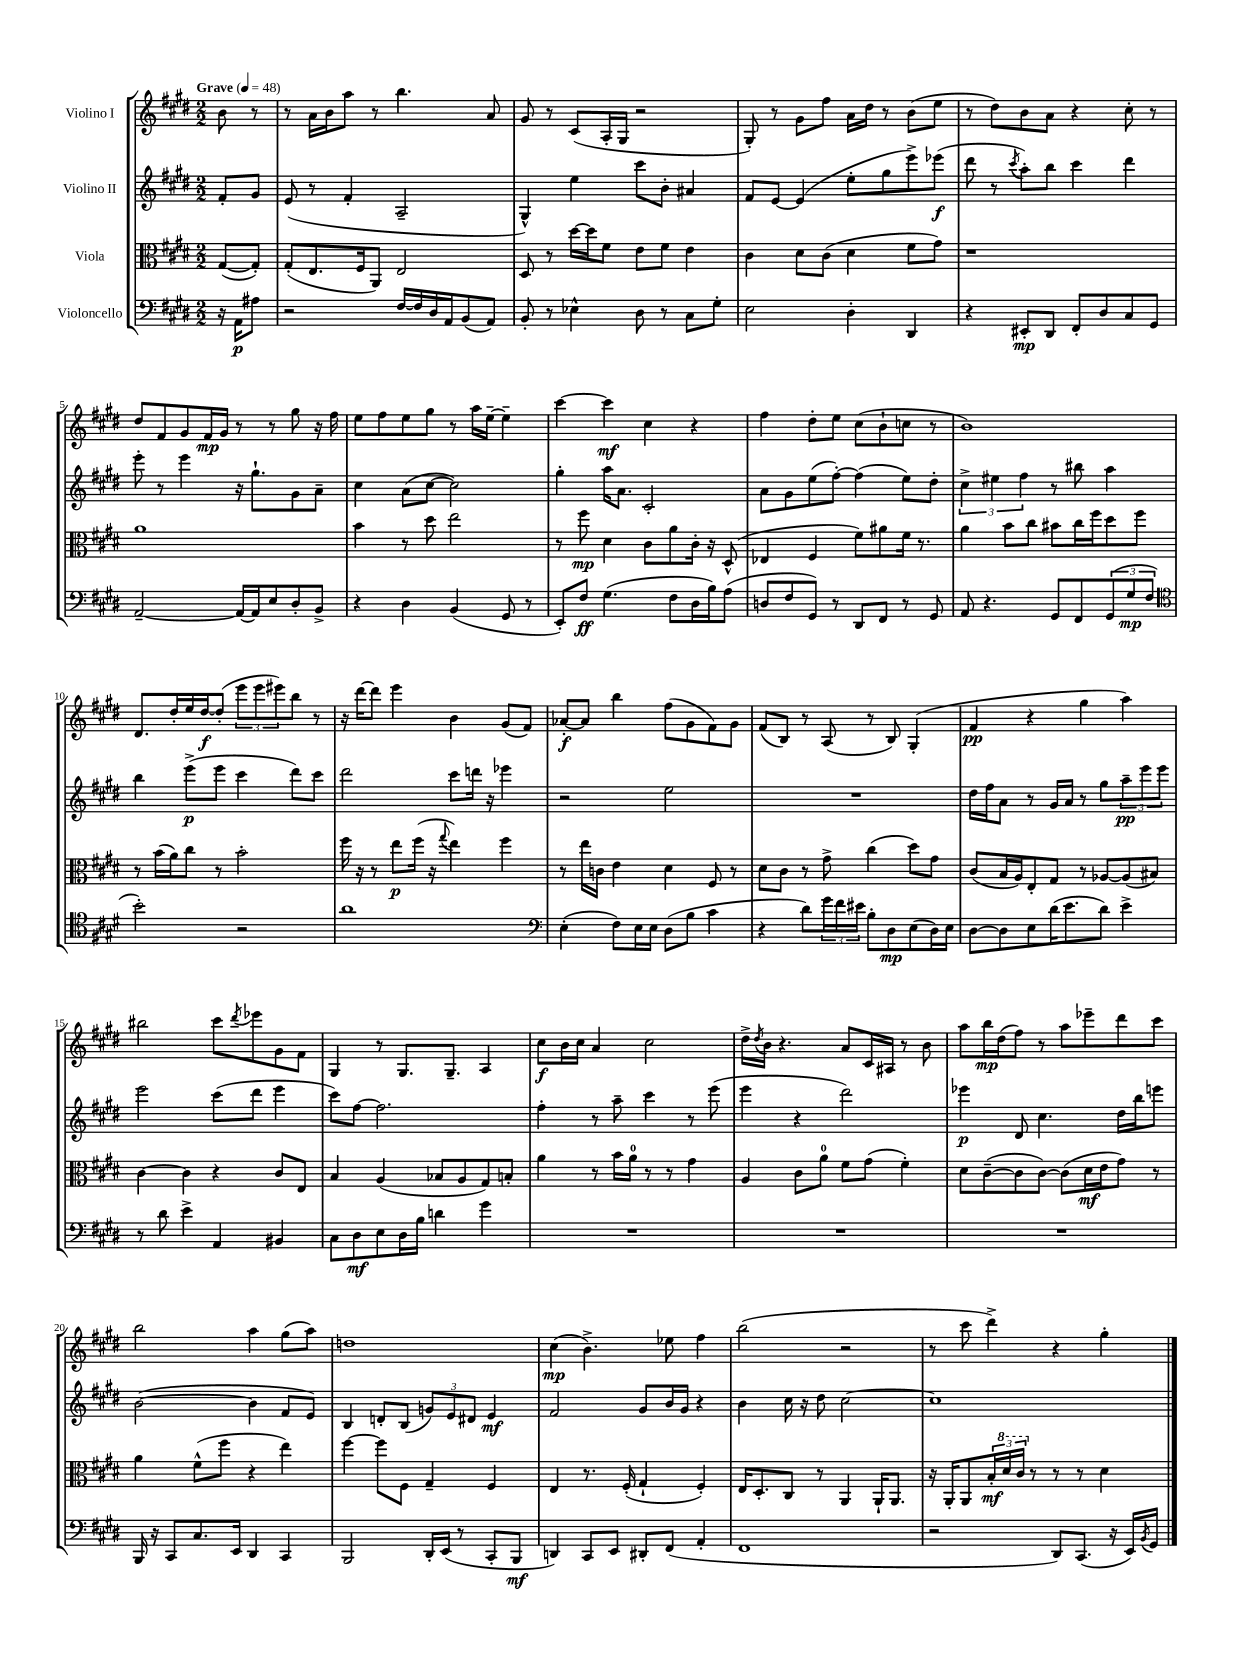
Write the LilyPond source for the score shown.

<<
\new StaffGroup <<
\new Staff = "s0" \with { instrumentName = "Violino I" } {
    \clef treble \key e \major \numericTimeSignature \time 2/2 \partial 4 \tempo "Grave" 4 = 48
    b'8 r8 |
    r8 a'16 b'16 a''8 r8 b''4. a'8 |
    gis'8 r8 cis'8( a16-. gis16 r2 |
    gis8-.) r8 gis'8 fis''8 a'16 dis''16 r8 b'8( e''8 |
    r8 dis''8) b'8 a'8 r4 cis''8-. r8 |
    dis''8 fis'8 gis'8 fis'16\mp gis'16 r8 r8 gis''8 r16 fis''16 |
    e''8 fis''8 e''8 gis''8 r8 a''16 e''16~-- e''4-- |
    cis'''4~ cis'''4\mf cis''4 r4 |
    fis''4 dis''8-. e''8 cis''8( b'8-! c''8 r8 |
    b'1) |
    dis'8. dis''16-. e''16 dis''16~\f dis''8-.( \tuplet 3/2 { e'''8 e'''8 eis'''8) } b''8 r8 |
    r16 dis'''16~ dis'''8 e'''4 b'4 gis'8( fis'8) |
    aes'8~-.\f aes'8 b''4 fis''8( gis'8 fis'8) gis'8 |
    fis'8( b8) r8 a8( r8 b8) gis4-.( |
    fis'4\pp r4 gis''4 a''4) |
    bis''2 cis'''8 \acciaccatura { dis'''8 } ees'''8 gis'8 fis'8 |
    gis4 r8 gis8. gis8.-- a4 |
    cis''8\f b'16 cis''16 a'4 cis''2 |
    dis''16-> \acciaccatura { dis''8 } b'16 r4. a'8 cis'16 ais16 r8 b'8 |
    a''8 b''16\mp dis''16( fis''8) r8 a''8 ees'''8-- dis'''8 cis'''8 |
    b''2 a''4 gis''8( a''8) |
    d''1 |
    cis''4\mp( b'4.->) ees''8 fis''4 |
    b''2( r2 |
    r8 cis'''8 dis'''4->) r4 gis''4-. \bar "|." |
}
\new Staff = "s1" \with { instrumentName = "Violino II" } {
    \clef treble \key e \major \numericTimeSignature \time 2/2 \partial 4
    fis'8-. gis'8 |
    e'8( r8 fis'4-. a2-- |
    gis4-^) e''4 cis'''8 b'8-. ais'4 |
    fis'8 e'8~ e'4( e''8-. gis''8 e'''8->) ees'''8\f( |
    dis'''8 r8 \acciaccatura { cis'''8 } a''8-.) b''8 cis'''4 dis'''4 |
    e'''8-. r8 e'''4 r16 gis''8.-! gis'8 a'8-- |
    cis''4 a'8( cis''8~ cis''2) |
    gis''4-. a''16 a'8. cis'2-. |
    a'8 gis'8 e''8( fis''8~-.) fis''4( e''8) dis''8-. |
    \tuplet 3/2 { cis''4-> eis''4 fis''4 } r8 bis''8 a''4 |
    b''4 e'''8->\p( e'''8 cis'''4 dis'''8) cis'''8 |
    dis'''2 cis'''8 d'''16 r16 ees'''4 |
    r2 e''2 |
    R1 |
    dis''16 fis''16 a'8 r8 gis'16 a'16 r8 gis''8 \tuplet 3/2 { a''8--\pp e'''8 e'''8 } |
    e'''2 cis'''8( dis'''8 e'''4 |
    cis'''8) fis''8~ fis''2. |
    fis''4-. r8 a''8-- cis'''4 r8 e'''8( |
    e'''4 r4 dis'''2) |
    ees'''4\p dis'8 cis''4. dis''16 b''16 e'''8 |
    b'2~( b'4 fis'8 e'8) |
    b4 d'8-. b8( \tuplet 3/2 { g'8) e'8 dis'8 } e'4\mf |
    fis'2 gis'8 b'16 gis'16 r4 |
    b'4 cis''16 r16 dis''8 cis''2~ |
    cis''1 \bar "|." |
}
\new Staff = "s2" \with { instrumentName = "Viola" } {
    \clef alto \key e \major \numericTimeSignature \time 2/2 \partial 4
    gis8~( gis8-.) |
    gis8-.( e8. fis16 a,8) e2 |
    dis8 r8 dis''16~ dis''16 fis'8 e'8 fis'8 e'4 |
    cis'4 dis'8 cis'8( dis'4 fis'8 gis'8) |
    r1 |
    a'1 |
    b'4 r8 dis''8 e''2 |
    r8 fis''8\mp dis'4 cis'8 a'8 cis'16-. r16 dis8-^( |
    ees4 fis4 fis'8) ais'8 fis'16 r8. |
    a'4 b'8 cis''8 bis'8 cis''16 fis''16 dis''8 fis''8 |
    r8 b'16( a'16) cis''8 r8 b'2-. |
    fis''16 r16 r8 e''8\p fis''16( r16 \appoggiatura { gis''8 } e''4) fis''4 |
    r8 e''16 c'16 e'4 dis'4 fis8 r8 |
    dis'8 cis'8 r8 gis'8-> cis''4( dis''8) gis'8 |
    cis'8( b16 a16) e8-. gis8 r8 aes8~ aes8( bis8) |
    cis'4~ cis'4 r4 cis'8 e8 |
    b4 a4( bes8 a8 gis8) b8-. |
    a'4 r8 b'16 a'16-0 r8 r8 gis'4 |
    a4 cis'8 a'8-0 fis'8 gis'8( fis'4-.) |
    dis'8 cis'8~--( cis'8 cis'8~) cis'8( dis'16\mf e'16 gis'8) r8 |
    a'4 fis'8-^( fis''8 r4 e''4) |
    fis''4~ fis''8 fis8 gis4-- fis4 |
    e4 r8. fis16-.( gis4-! fis4-.) |
    e16 dis8.-. cis8 r8 a,4 a,16-! a,8. |
    r16 a,16-. a,8 \tuplet 3/2 { b16-.\mf \ottava #1 dis''16 cis''16 \ottava #0 } r8 r8 r8 dis'4 \bar "|." |
}
\new Staff = "s3" \with { instrumentName = "Violoncello" } {
    \clef bass \key e \major \numericTimeSignature \time 2/2 \partial 4
    r16 a,16\p ais8 |
    r2 fis16~ fis16 dis16 a,16 b,8( a,8) |
    b,8-. r8 ees4-^ dis8 r8 cis8 gis8-. |
    e2 dis4-. dis,4 |
    r4 eis,8-.\mp dis,8 fis,8-. dis8 cis8 gis,8 |
    a,2~-- a,16~ a,16 e8 dis8-. b,8-> |
    r4 dis4 b,4( gis,8 r8 |
    e,8-.) fis8\ff gis4.( fis8 dis16 b16) a8( |
    d8 fis8 gis,8) r8 dis,8 fis,8 r8 gis,8 |
    a,8 r4. gis,8 fis,8 \tuplet 3/2 { gis,8( gis8\mp fis8 } |
    \clef tenor b'2-.) r2 |
    a'1 |
    \clef bass e4-.( fis8) e16 e16 dis8( b8 cis'4 |
    r4 dis'8) \tuplet 3/2 { gis'16 fis'16 eis'16 } b8-. dis8\mp e8( dis16) e16 |
    dis8~ dis8 e8 dis'16( e'8. dis'8) e'4-> |
    r8 dis'8 e'4-> a,4 bis,4 |
    cis8 dis8\mf e8 dis16 b16 d'4 gis'4 |
    R1 |
    R1 |
    R1 |
    b,,16 r16 cis,8 cis8. e,16 dis,4 cis,4 |
    b,,2 dis,16-. e,16( r8 cis,8-. b,,8\mf |
    d,4) cis,8 e,8 dis,8-. fis,8( a,4-. |
    fis,1 |
    r2 dis,8) cis,8.( r16 e,16) \acciaccatura { b,8 } gis,16 \bar "|." |
}
>>
>>
